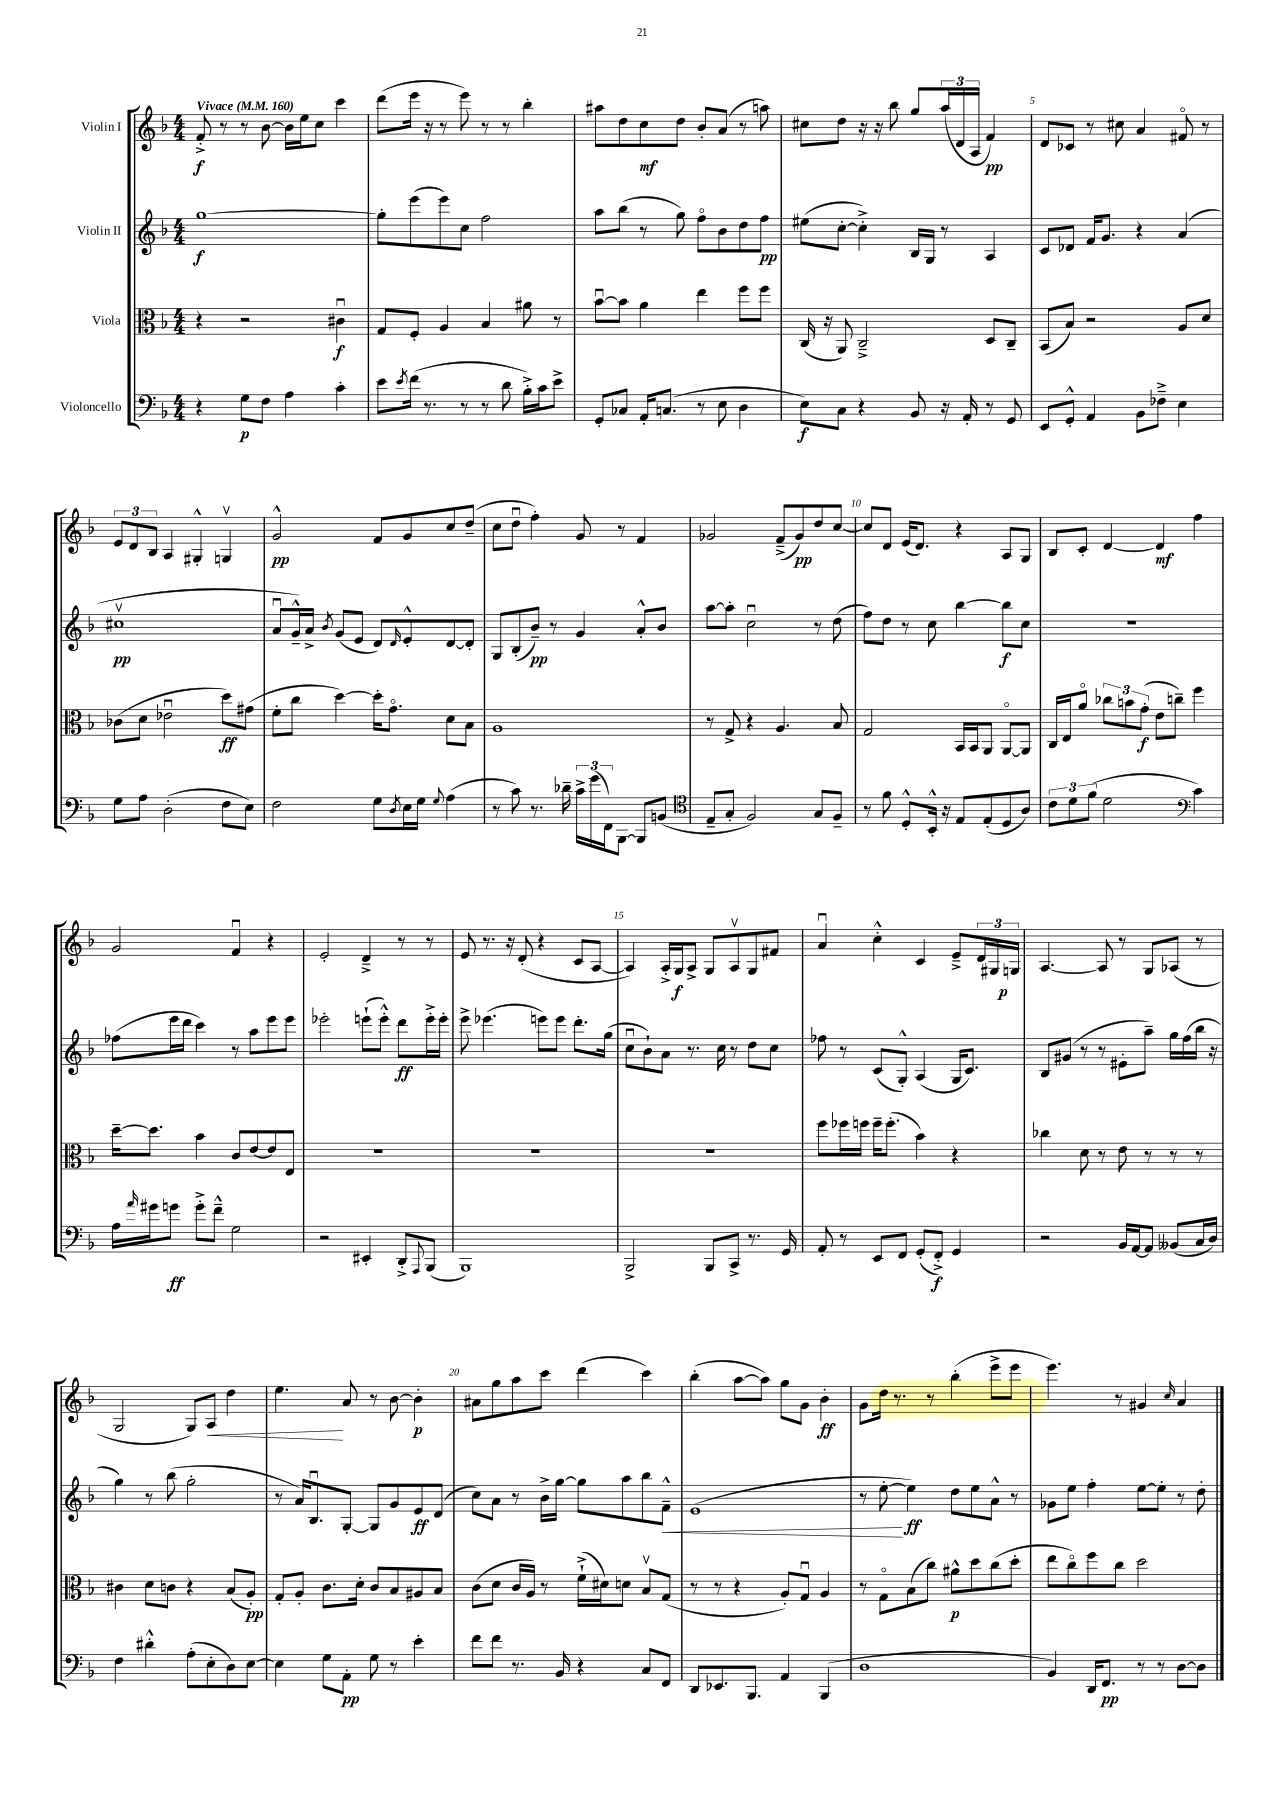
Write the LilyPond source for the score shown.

<<
\new StaffGroup <<
\new Staff = "s0" \with { instrumentName = "Violin I" } {
    \clef treble \key f \major \numericTimeSignature \time 4/4 \tempo "Vivace" 4 = 160
    f'8-.->\f r8 r8 bes'8~ bes'16 e''16 c''8 c'''4 |
    d'''8( e'''16 r16 r8 e'''8) r8 r8 bes''4-. |
    ais''8 d''8 c''8\mf d''8 bes'8-. a'8( r8 a''8) |
    cis''8 d''8 r16 r16 bes''8 g''8 \tuplet 3/2 { a''16( d'16 a16 } f'4\pp) |
    d'8 ces'8 r8 cis''8 a'4 fis'8\flageolet r8 |
    \tuplet 3/2 { e'8 d'8 bes8 } a4 gis4-.-^ g4\upbow |
    g'2-^\pp f'8 g'8 c''8 d''8--( |
    c''8 d''8\downbow f''4-.) g'8 r8 f'4 |
    ges'2 f'8--->( ges'8\pp) d''8 c''8~ |
    c''8 d'8 e'16( d'8.) r4 a8 g8 |
    bes8 c'8-. d'4~ d'4\mf f''4 |
    g'2 f'4\downbow r4 |
    e'2-. d'4---> r8 r8 |
    e'8 r8. r16 d'8-.( r4 c'8 a8~ |
    a4) a16-.-> g16\f a8-> g8 a8\upbow g8 fis'8 |
    a'4\downbow c''4-.-^ c'4 e'8---> \tuplet 3/2 { d'16 gis16 g16\p } |
    a4.~ a8 r8 g8 aes8( r8 |
    g2 g8) a8\< d''4 |
    e''4.\! a'8 r8 bes'8~ bes'4-.\p |
    ais'8 g''8 a''8 c'''8 d'''4( c'''4) |
    bes''4-.( a''8~ a''8) g''8 g'8 bes'4-.\ff |
    g'8 d''16 r8. r8 bes''4-.( e'''8-> e'''8 |
    e'''4.) r8 gis'4 \grace { c''16 } a'4 \bar "|." |
}
\new Staff = "s1" \with { instrumentName = "Violin II" } {
    \clef treble \key f \major \numericTimeSignature \time 4/4
    g''1~\f |
    g''8-. e'''8( e'''8) c''8 f''2 |
    a''8 bes''8( r8 g''8) f''8\flageolet bes'8 d''8 f''8\pp |
    eis''8( c''8~-. c''4-.->) bes16 g16 r8 a4 |
    c'8 des'8 f'16 g'8. r4 a'4( |
    cis''1\upbow\pp |
    a'8\downbow g'16---^) a'16-> \acciaccatura { bes'8 } g'8( e'8 d'8) \grace { d'16 } e'8-.-^ d'8~ d'8-. |
    g8 bes8-.( bes'8--\pp) r8 g'4 a'8-.-^ bes'8 |
    a''8~ a''8-. c''2\downbow r8 d''8( |
    f''8) d''8 r8 c''8 bes''4~ bes''8\f c''8 |
    R1 |
    fes''8( e'''16 d'''16 c'''4) r8 a''8 e'''8 e'''8 |
    ees'''2-. e'''8-!( e'''8-.-^) d'''8\ff e'''16-.-> e'''16-. |
    e'''8-> ees'''4.( e'''8) e'''8 d'''8.-. g''16( |
    c''8\downbow bes'8-!) a'8 r8. c''16 r8 d''8 c''8 |
    fes''8 r8 c'8( g8-.-^) a4( g16 c'8.) |
    bes8 gis'8( r8 r8 eis'8-. a''8--) g''16 f''16( bes''16 r16 |
    g''4) r8 bes''8( g''2-. |
    r8 a'16) bes8.\downbow g8~-. g8 g'8 e'8\ff d'8( |
    c''8) a'8 r8 bes'16-> g''16~ g''8 a''8 bes''8 f'8---^\< |
    e'1( |
    r8 e''8~-.\! e''4\ff) d''8 e''8 a'8-^ r8 |
    ges'8 e''8 f''4-. e''8~ e''8-. r8 d''8-. \bar "|." |
}
\new Staff = "s2" \with { instrumentName = "Viola" } {
    \clef alto \key f \major \numericTimeSignature \time 4/4
    r4 r2 cis'4\downbow\f |
    g8 f8-. a4 bes4 ais'8 r8 |
    bes'8~\downbow bes'8 a'4 e''4 f''8 f''8 |
    c16( r16 a,8) c2---> d8 c8-- |
    bes,8( bes8) r2 a8 d'8 |
    ces'8( d'8 ees'2\downbow d''8\ff) gis'8( |
    f'8-. c''8 d''4~) d''16-. g'8.\flageolet d'8 bes8 |
    a1 |
    r8 g8-> r4 a4. bes8 |
    g2 bes,16 bes,16 a,8 a,8~\flageolet a,8 |
    c16 e16 a'8\flageolet \tuplet 3/2 { ces''8 b'8 g'8-.\f( } e'8 c''8--) f''4 |
    d''16~-- d''8. bes'4 c'8 e'8~ e'8 e8 |
    R1 |
    R1 |
    R1 |
    f''8 fes''16 f''16 f''16-- f''8.-.( bes'4) r4 |
    ces''4 d'8 r8 e'8 r8 r8 r8 |
    cis'4 d'8 c'8 r4 bes8( a8-.\pp) |
    g8-. a8-. c'8. d'16-. c'8 bes8 ais8 bes8 |
    c'8( d'8 c'16 a16) r8 f'16-!->( dis'16) d'8 bes8\upbow g8( |
    r8 r8 r4 a8-.) g8\downbow a4 |
    r8 g8\flageolet bes8( c''8) ais'8-^\p d''8 c''8( d''8-. |
    e''8 c''8\flageolet) f''8 c''8 d''2 \bar "|." |
}
\new Staff = "s3" \with { instrumentName = "Violoncello" } {
    \clef bass \key f \major \numericTimeSignature \time 4/4
    r4 g8\p f8 a4 c'4-. |
    e'8 \acciaccatura { e'8 } f'16( r8. r8 r8 d'8 bes16-.->) c'16 e'8-> |
    g,8-. ces8 a,16-. c8.( r8 e8 d4 |
    e8\f) c8 r4 bes,8 r16 a,16-. r8 g,8 |
    e,8 g,8-.-^ a,4 bes,8 fes8---> e4 |
    g8 a8 d2-.( f8 e8) |
    f2 g8 \acciaccatura { d8 } e16 g16 \appoggiatura { g8 } a4( |
    r8 c'8) r8. des'16-- \tuplet 3/2 { c'16-> g'16( f,16) } bes,,8~ bes,,8 b,8( |
    \clef tenor e8-- g8-. f2) g8 f8-- |
    r8 f'8 d8-.-^ bes,16-.-^ r16 e8 e8-.( d8 a8) |
    \tuplet 3/2 { c'8 d'8 f'8( } d'2 \clef bass c'4) |
    a16 \grace { a'16 } gis'16 g'8\ff g'8-.-> f'8---^ g2 |
    r2 eis,4-. d,8-.-> \appoggiatura { a,,8 } bes,,8( |
    bes,,1) |
    bes,,2-> bes,,8 c,8-> r8. g,16 |
    a,8-. r8 e,8 f,8 g,8-.( f,8-.->\f) g,4 |
    r2 bes,16 a,16~ a,8 beses,8( c16 d16) |
    f4 dis'4-.-^ a8-.( e8-. d8) e8~ |
    e4 g8 a,8-.\pp g8 r8 e'4-. |
    f'8 f'8 r8. bes,16 r4 c8 f,8 |
    d,8 ees,8. bes,,8. a,4 bes,,4( |
    d1 |
    bes,4) d,16 f,8.\pp r8 r8 d8~ d8 \bar "|." |
}
>>
>>
\layout { \context { \Score \override BarNumber.break-visibility = ##(#f #t #t) barNumberVisibility = #(every-nth-bar-number-visible 5) } }
